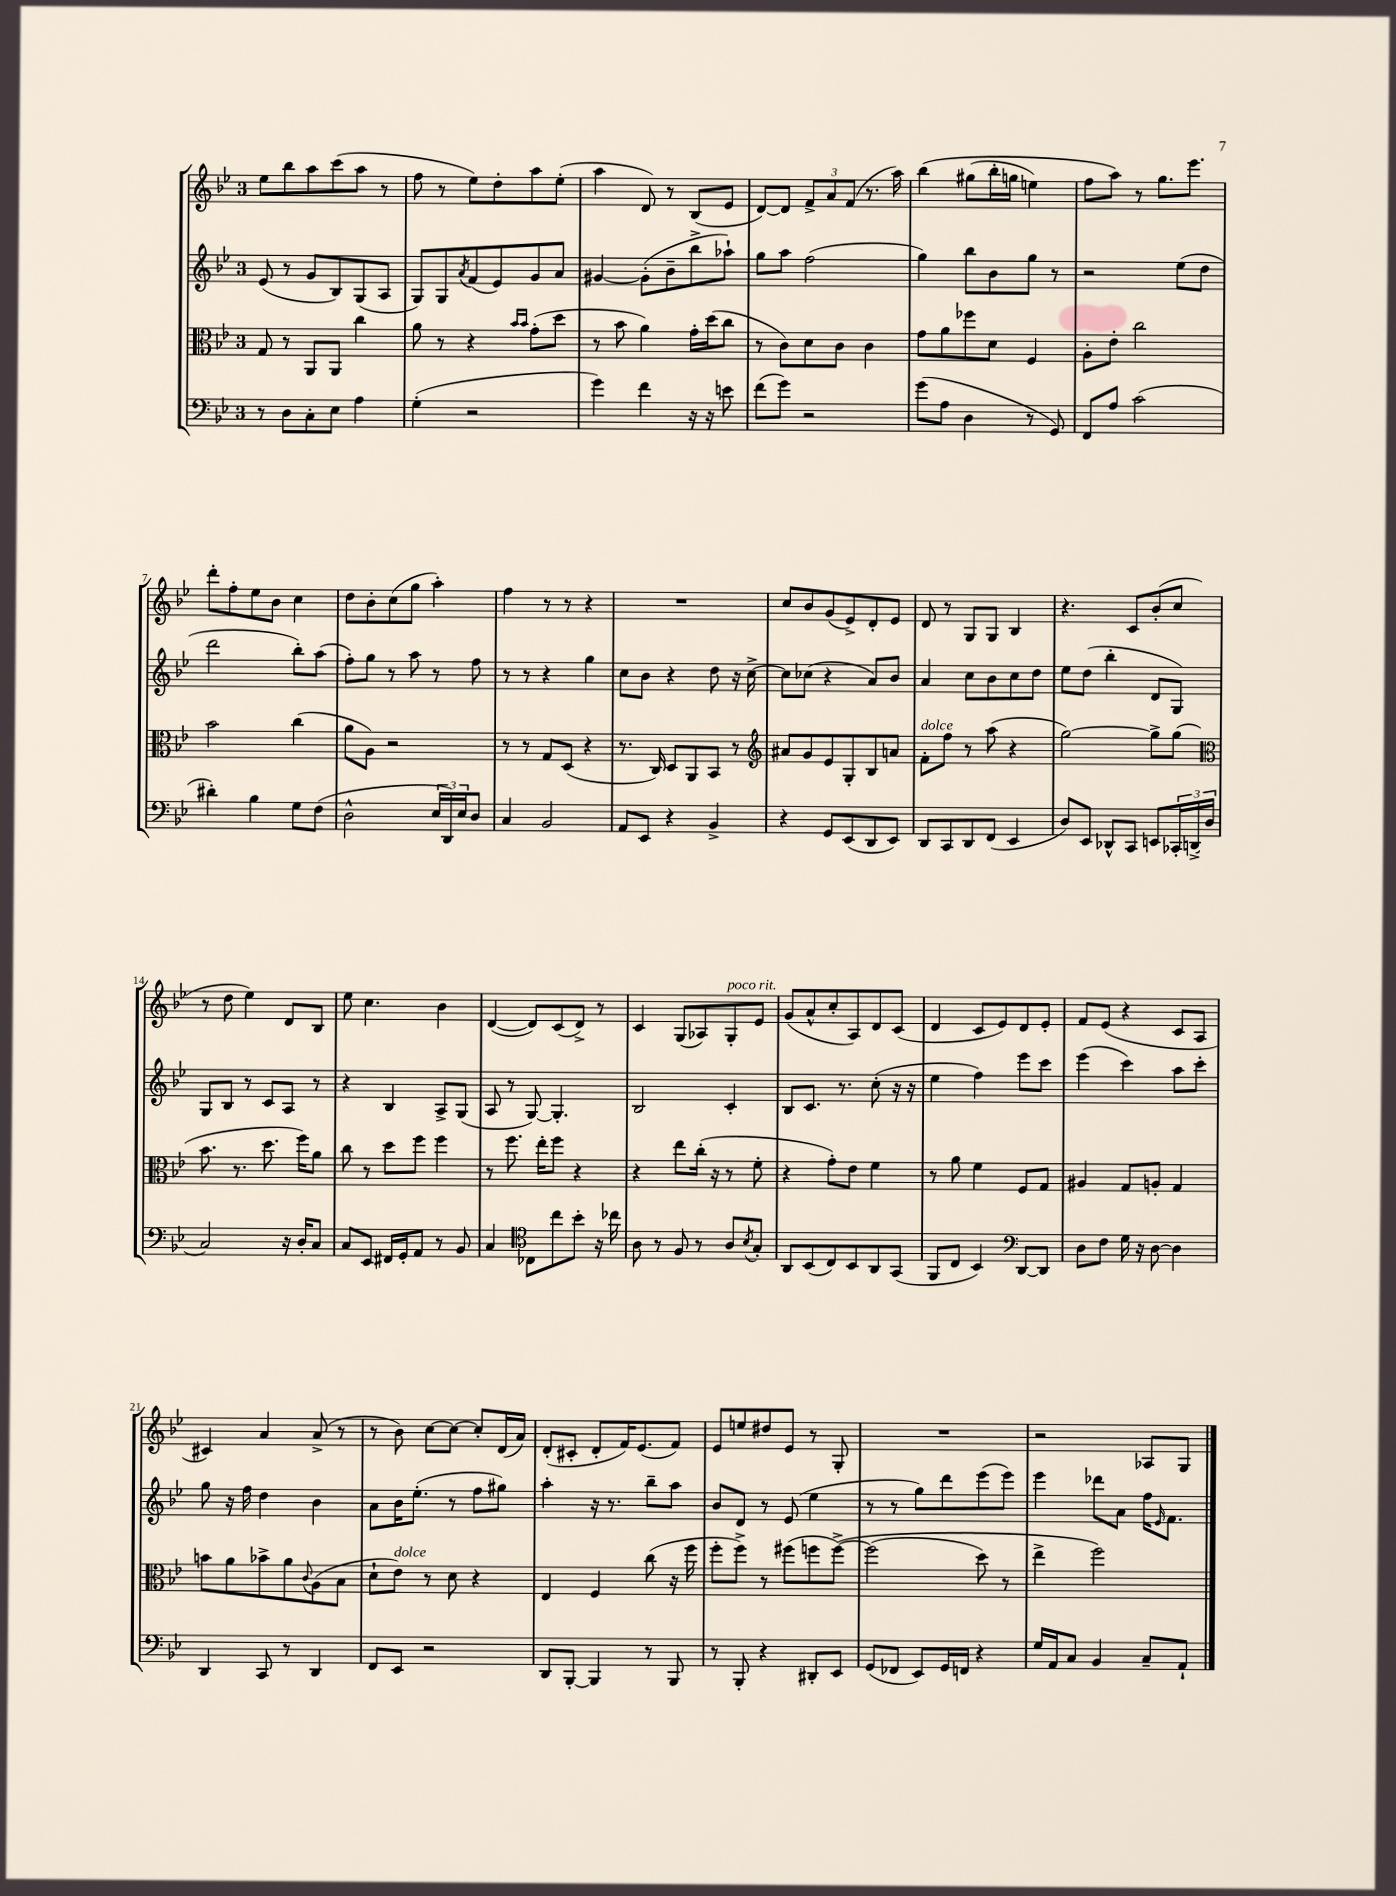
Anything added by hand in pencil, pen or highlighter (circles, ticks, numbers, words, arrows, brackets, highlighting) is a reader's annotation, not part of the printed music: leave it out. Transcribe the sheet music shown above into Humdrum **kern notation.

**kern	**kern	**kern	**kern
*staff4	*staff3	*staff2	*staff1
*clefF4	*clefC3	*clefG2	*clefG2
*k[b-e-]	*k[b-e-]	*k[b-e-]	*k[b-e-]
*M3/4	*M3/4	*M3/4	*M3/4
8r	8G	(8e-	8ee-
8D	8r	8r	8bb-
8C'	8AA	8g	8aa
8E-	8AA	8B-)	(8ccc
4A	4cc	(8G	8aa
.	.	8A	8r
=	=	=	=
(4G'	8a	8G)	8ff
.	8r	8G	8r
.	.	8qa	.
2r	4r	(8f	8ee-)
.	.	8e-)	8dd'
.	16qqb-	.	.
.	16qqb-	.	.
.	(8g'	8g	8aa
.	8dd	8a	(8ee-'
=	=	=	=
4g)	8r	[4g#	4aa
.	8b-	.	.
4f	4a)	(8g#']	8d)
.	.	8b-~	8r
16r	16g'	8bb-^	(8B-
16r	(16dd	.	.
8e	8cc	8aa-`)	8e-
=	=	=	=
(8f	8r	8gg	[8d)
8g)	8c)	8aa	8d]
2r	8d	(2ff	12f^
.	.	.	12a
.	8c	.	.
.	.	.	(12f
.	4c	.	8.r
.	.	.	16aa)
=	=	=	=
(8g	8g	4gg)	&(4bb-
8A	8a	.	.
4D	8ff-	8bb-	(8gg#
.	8d	8b-	16bb-'
.	.	.	16gg
8r	4F	8gg	4ee)
8GG)	.	8r	.
=	=	=	=
8FF	8A'	2r	8ff
8A	8e-'	.	8aa&)
(2c	2cc	.	8r
.	.	.	8.gg
.	.	(8ee-	.
.	.	.	8.eee-
.	.	8dd	.
=	=	=	=
4d#')	2b-	2ddd	8ddd'
.	.	.	8ff'
4B-	.	.	8ee-
.	.	.	8b-
8G	(4cc	8bb-')	4cc
(8F	.	(8aa	.
=	=	=	=
2D^^	8a	8ff')	8dd
.	8A)	8gg	8b-'
.	2r	8r	(8cc
.	.	8aa	8gg
24E-	.	8r	4aa')
24DD)	.	.	.
24E-	.	.	.
8D	.	8ff	.
=	=	=	=
4C	8r	8r	4ff
.	8r	8r	.
2BB-	8G	4r	8r
.	(8D	.	8r
.	4r	4gg	4r
=	=	=	=
8AA	8.r	8cc	2.r
8EE-	.	8b-	.
.	16C)	.	.
4r	8D	4r	.
.	8AA	.	.
4BB-^	8BB-	8dd	.
.	8r	16r	.
.	.	[16cc^	.
=	=	=	=
*	*clefG2	*	*
4r	8a#	8cc]	8cc
.	8g	(8cc-	8b-
8GG	8e-	4r	(8g
(8EE-	8G'	.	8e-^)
8DD	8B-	8a)	8d'
8EE-)	8a	8b-	8e-
=	=	=	=
8DD	8f'	4a	8d
8CC	8ff	.	8r
8DD	8r	8cc	8G
(8FF	(8aa	8b-	8G
4EE-	4r	8cc	4B-
.	.	8dd	.
=	=	=	=
8D)	[2gg)	8ee-	4.r
8EE-	.	(8dd	.
8DD-^^	.	4bb-'	.
8CC	.	.	8c
8EE	8gg^]	8d	(8b-'
24CC-'	(8gg	8G)	8cc
(24DD^	.	.	.
24D	.	.	.
=	=	=	=
*	*clefC3	*	*
2C)	8.b-	8G	8r
.	.	8B-	8dd
.	8.r	.	.
.	.	8r	4ee-)
.	8.dd	8c	.
16r	.	8A	8d
16D'	16ff)	.	.
8C	8a	8r	8B-
=	=	=	=
8C	8cc	4r	8ee-
8EE-	8r	.	4.cc
16FF#	8dd	4B-	.
16GG'	.	.	.
8AA	8ff	.	.
8r	4ff	8A^	4b-
8BB-	.	(8G	.
=	=	=	=
4C	8r	8A	([4d
.	8.ff	8r	.
*clefC4	*	*	*
8C-	.	[8G)	8d])
.	16ee-'	.	.
8cc	8ff	4.G']	(8c
8b-'	4r	.	8d^)
16r	.	.	8r
16cc-	.	.	.
=	=	=	=
8A	4r	2B-	4c
8r	.	.	.
8F	8ee-	.	(8G
8r	(16cc'	.	8A-)
.	16r	.	.
8A	8r	4c'	8G'
8qB-	.	.	.
8G'	8f'	.	8e-
=	=	=	=
8AA	4r	8B-	(8g
(8BB-	.	8.c	8a^^
8C)	8g')	.	8cc'
.	.	8.r	.
8BB-	8e-	.	8A)
8AA	4f	(8cc'	8d
(8GG	.	16r	(8c
.	.	16r	.
=	=	=	=
8FF	8r	4ee-	4d
8C	8a	.	.
4BB-)	4f	4ff)	8c
.	.	.	8e-)
*clefF4	*	*	*
[8DD	8F	8eee-	8d
8DD]	8G	8ccc	8e-'
=	=	=	=
8D	4A#	(4eee-	8f
8F	.	.	(8e-
16G	8G	4ccc)	4r
16r	.	.	.
[8D	8A'	.	.
4D]	4G	8aa	8c
.	.	8ccc'	8A
=	=	=	=
4DD	8b	8gg	4c#)
.	8a	16r	.
.	.	16ff	.
8CC	8b-^	4dd	4a
8r	8a	.	.
.	8qqc	.	.
4DD	(8A	4b-	(8a^
.	8B-	.	8r
=	=	=	=
8FF	8d`	8a	8r
8EE-	8e-)	16b-	8b-)
.	.	(8.ee-'	.
2r	8r	.	[8cc
.	8d	8r	8cc_
.	4r	8ff	8cc']
.	.	8gg#)	(16d
.	.	.	16a)
=	=	=	=
8DD	4E-	4aa'	(8d'
[8BBB-'	.	.	8c#'
4BBB-]	4F	16r	8d'
.	.	8.r	.
.	.	.	16f)
.	.	.	(8.e-
8r	(8cc	8bb-~	.
8BBB-	16r	8aa	8f)
.	16ff	.	.
=	=	=	=
8r	8ff'	8b-	8e-
8BBB-'	8ff^)	8d	8ee
4r	8r	8r	8dd#
.	(8ff#	(8e-	8e-
8DD#'	8ff	4ee-	8r
8EE-	&([8ff^)	.	8G'
=	=	=	=
(8GG	(2ff]	8r	2.r
8FF-	.	8r	.
8EE-)	.	8gg)	.
16GG	.	8ddd	.
16FF	.	.	.
4r	8dd)	(8eee-	.
.	8r	8eee-)	.
=	=	=	=
16G	4ee-^	4eee-	2r
16AA	.	.	.
8C	.	.	.
4BB-	2ff&)	8ddd-	.
.	.	8a	.
8C~	.	16ff	8A-
.	.	16qqe-	.
.	.	8.f	.
8AA`	.	.	8G
==	==	==	==
*-	*-	*-	*-
